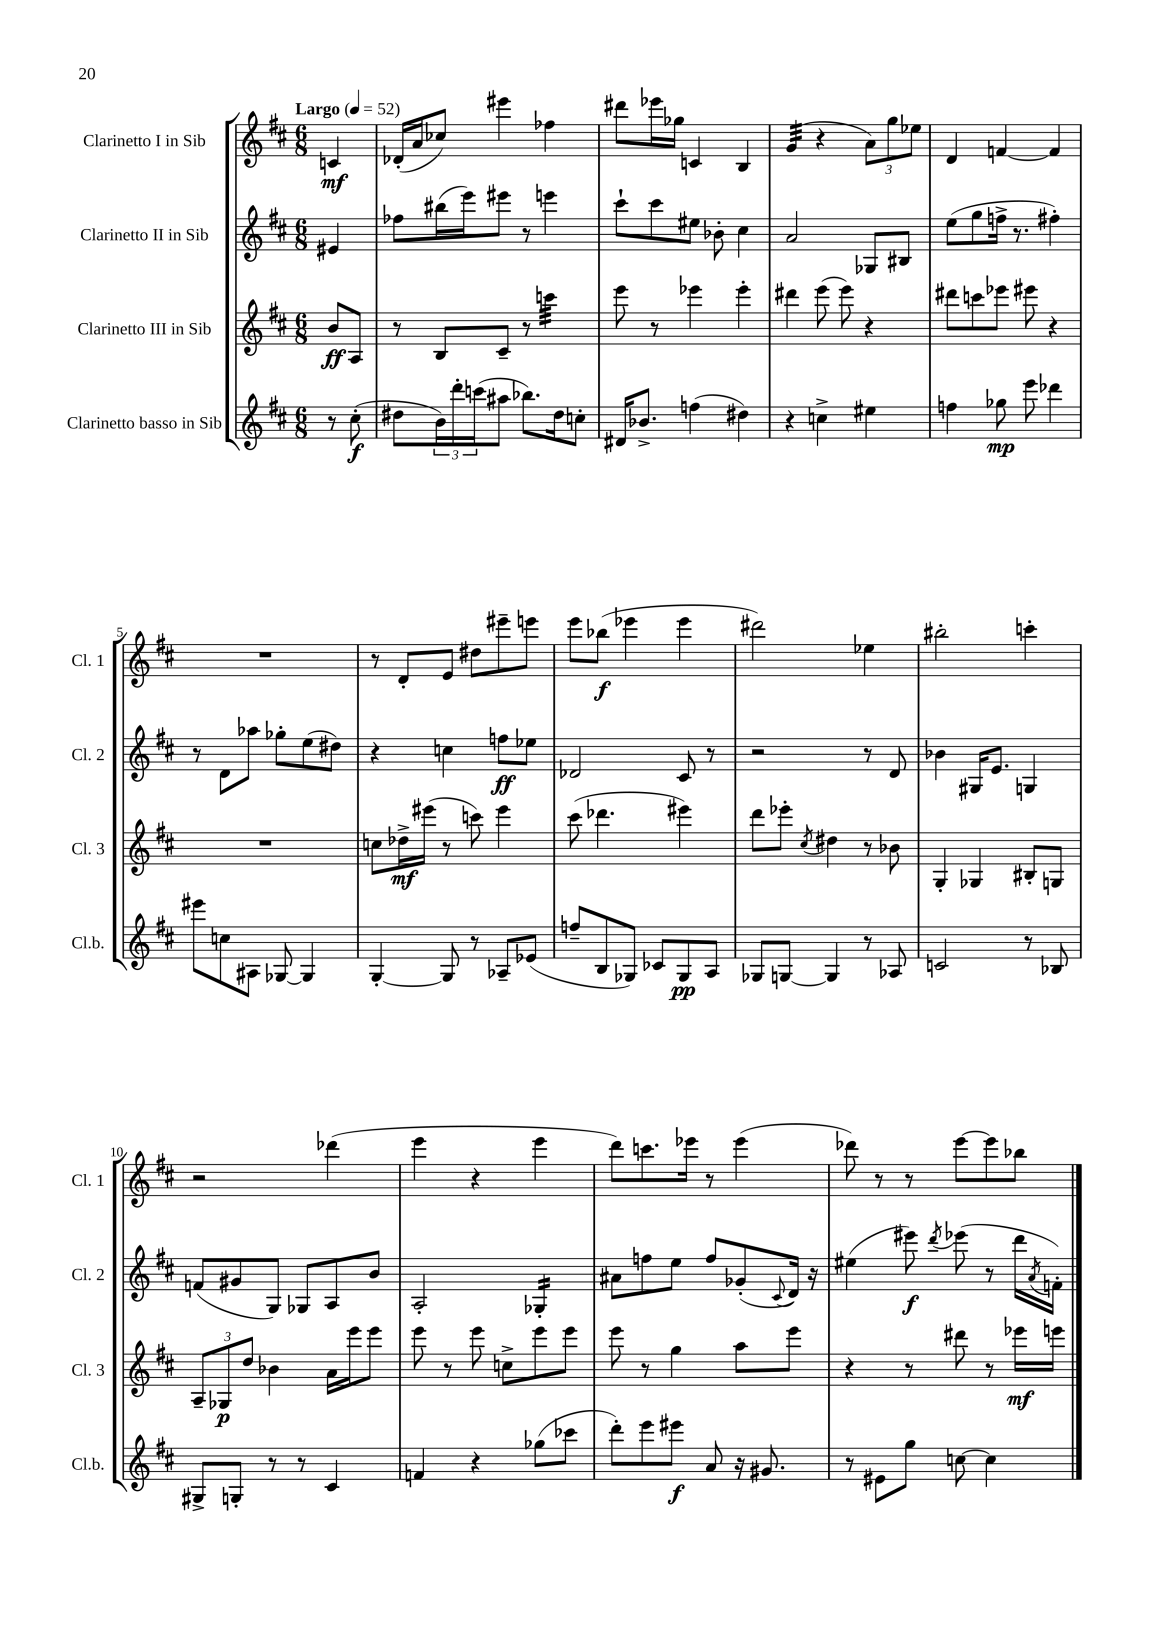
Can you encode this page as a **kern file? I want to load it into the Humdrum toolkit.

**kern	**kern	**kern	**kern
*staff4	*staff3	*staff2	*staff1
*clefG2	*clefG2	*clefG2	*clefG2
*k[f#c#]	*k[f#c#]	*k[f#c#]	*k[f#c#]
*M6/8	*M6/8	*M6/8	*M6/8
*MM52	*MM52	*MM52	*MM52
8r	8b/L	4e#/	4c/
(8cc#'\	8A/J	.	.
=	=	=	=
8dd#\L	8r	8ff-\L	(16d-'/LL
.	.	.	16a/J
24b\L)	8B/L	(16bb#\L	8cc-/J)
24ddd'\	.	.	.
.	.	16eee\J)	.
(24ccc\J	.	.	.
8aa#\J	8c#~/J	8eee#\J	4eee#\
8.bb-\L)	8r	8r	.
.	4ccc\	4eee\	4ff-\
16dd#\k	.	.	.
8cc'\J	.	.	.
=	=	=	=
16d#/LK	8eee\	8ccc#`\L	8ddd#\L
8.b-^/J	.	.	.
.	8r	8ccc#\	16eee-\L
.	.	.	16gg-\JJ
(4ff\	4eee-\	8ee#\J	4c/
.	.	8b-'\	.
4dd#\)	4eee-'\	4cc#\	4B/
=	=	=	=
4r	4ddd#\	2a/	(4g/
4cc^\	(8eee\	.	4r
.	8eee\)	.	.
4ee#\	4r	8G-/L	12a\L)
.	.	.	12gg\
.	.	8B#/J	.
.	.	.	12ee-\J
=	=	=	=
4ff\	8ddd#\L	(8ee\L	4d/
.	8ccc\	8gg\	.
8gg-\	8eee-\J	16ff^\Jk	[4f/
.	.	8.r	.
8eee\	8eee#\	.	.
4ddd-\	4r	4ff#'\)	4f/]
=	=	=	=
8eee#\L	2.r	8r	2.r
8cc\	.	8d\L	.
8A#\J	.	8aa-\J	.
[8G-/	.	8gg-'\L	.
4G-/]	.	(8ee\	.
.	.	8dd#\J)	.
=	=	=	=
[4G'/	8cc\L	4r	8r
.	16dd-^\L	.	8d'/L
.	(16eee#\JJ	.	.
8G/]	8r	4cc\	8e/J
8r	8ccc\)	.	8dd#\L
8A-~/L	4eee#\	8ff\L	8eee#~\
(8e-/J	.	8ee-\J	8eee\J
=	=	=	=
8ff~/L	(8ccc#\	2d-/	8eee\L
8B/	4.ddd-\	.	(8bb-\J
8G-/J)	.	.	4eee-\
8c-/L	.	.	.
8G-/	4eee#\)	8c#/	4eee-\
8A/J	.	8r	.
=	=	=	=
8G-/L	8ddd\L	2r	2ddd#\)
[8G/J	8eee-'\J	.	.
.	8qcc#/	.	.
4G/]	4dd#\	.	.
8r	8r	8r	4ee-\
8A-/	8b-\	8d/	.
=	=	=	=
2c/	4G'/	4b-\	2bb#'\
.	4G-/	16G#/LK	.
.	.	8.e/J	.
8r	8B#'/L	4G/	4ccc'\
8B-/	8G/J	.	.
=	=	=	=
8G#^/L	12A~/L	(8f/L	2r
.	12G-/	.	.
8G'/J	.	8g#/	.
.	12dd/J	.	.
8r	4b-\	8G/J)	.
8r	.	8G-/L	.
4c#/	16a\LL	8A/	(4ddd-\
.	16eee\J	.	.
.	8eee\J	8b/J	.
=	=	=	=
4f/	8eee\	2A'/	4eee\
.	8r	.	.
4r	8eee\	.	4r
.	8cc^\L	.	.
(8gg-\L	8eee\	4G-'/	4eee\
8ccc-\J	8eee\J	.	.
=	=	=	=
8ddd'\L)	8eee\	8a#\L	8ddd\L)
8eee\	8r	8ff\	8.ccc\
8eee#\J	4gg\	8ee\J	.
.	.	.	16eee-\Jk
8a/	.	8ff/L	8r
16r	8aa\L	(8g-'/	(4eee-\
8.g#/	.	.	.
.	.	8qqc#/	.
.	8eee\J	16d/Jk)	.
.	.	16r	.
=	=	=	=
8r	4r	(4ee#\	8ddd-\)
8e#\L	.	.	8r
8gg\J	8r	8eee#\)	8r
.	.	8qddd/	.
[8cc\	8ddd#\	(8eee-\	[8eee\L
4cc\]	8r	8r	8eee\]
.	16eee-\LL	16ddd\LL	8bb-\J
.	.	8qa/	.
.	16eee\JJ	16f'\JJ)	.
==	==	==	==
*-	*-	*-	*-
